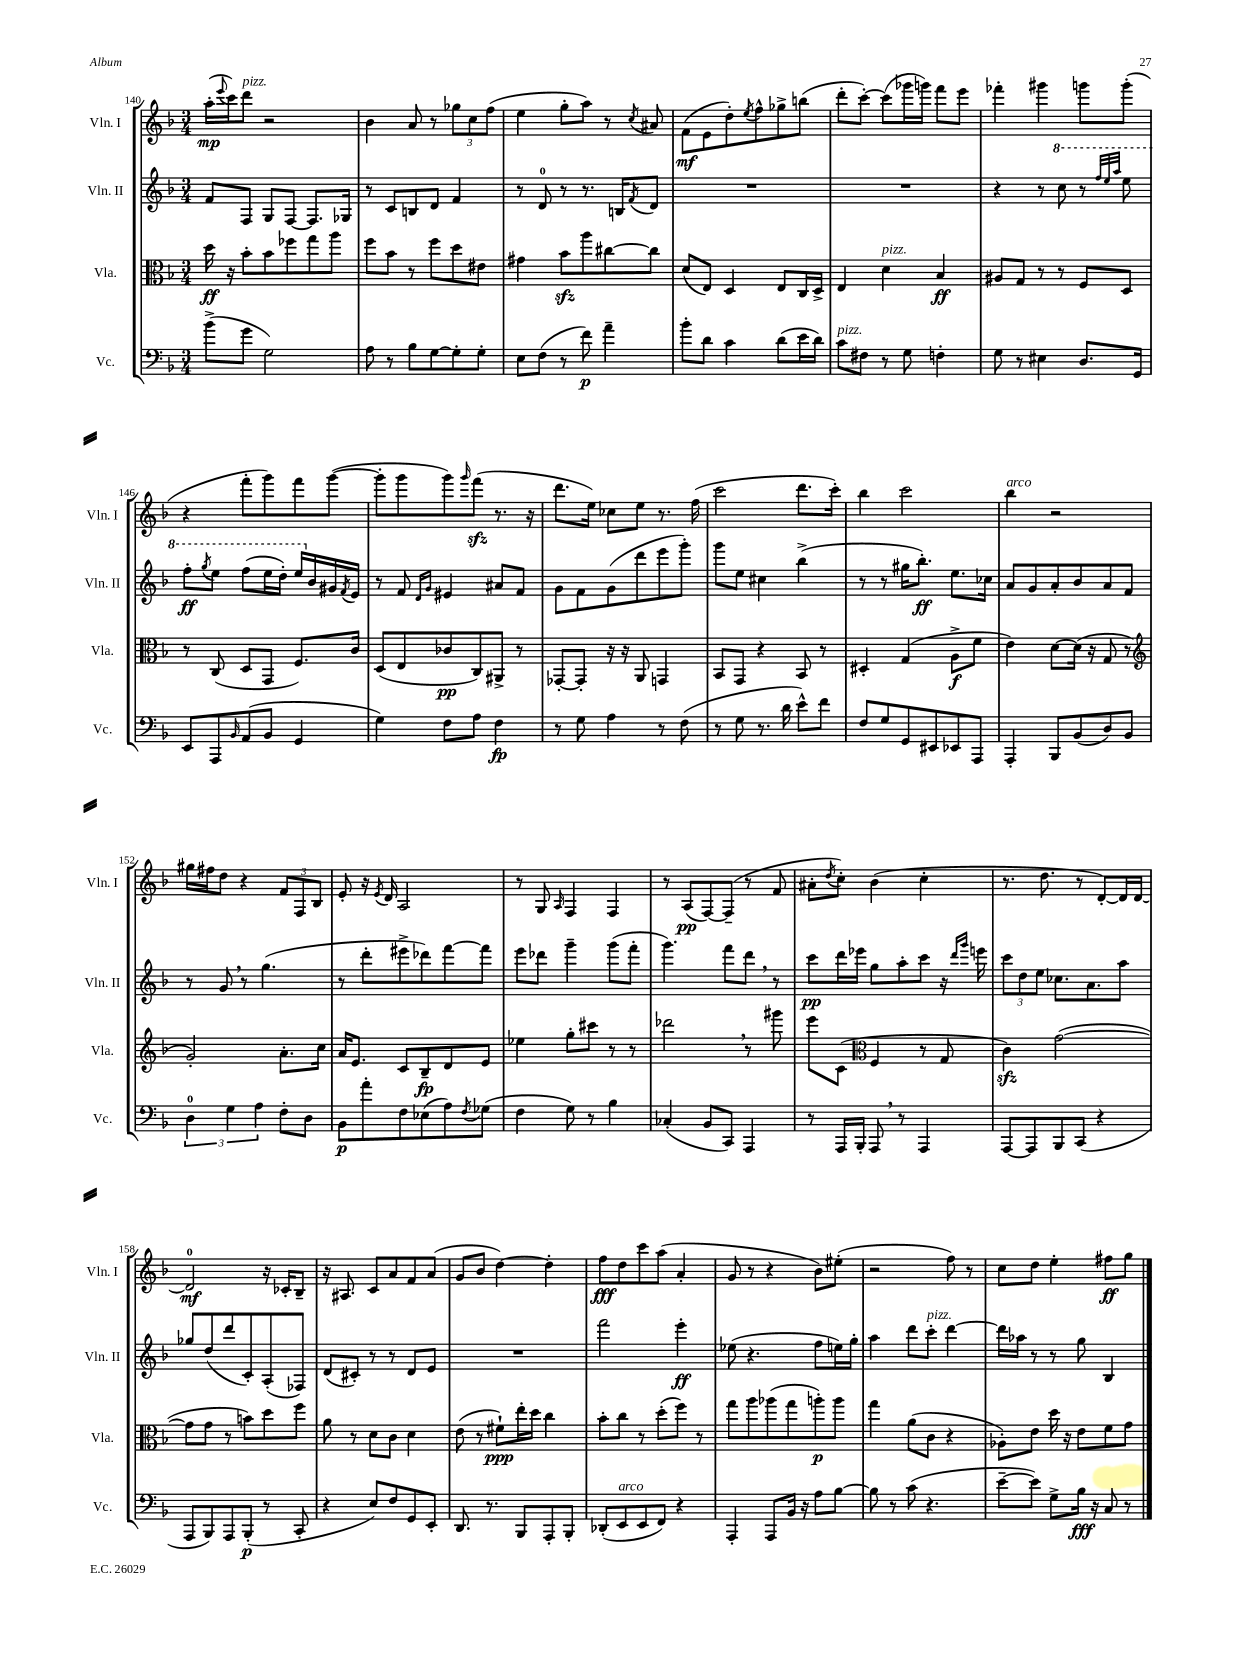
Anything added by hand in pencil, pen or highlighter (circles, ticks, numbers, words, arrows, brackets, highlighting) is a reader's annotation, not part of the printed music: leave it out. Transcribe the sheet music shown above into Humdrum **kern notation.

**kern	**kern	**kern	**kern
*staff4	*staff3	*staff2	*staff1
*clefF4	*clefC3	*clefG2	*clefG2
*k[b-]	*k[b-]	*k[b-]	*k[b-]
*M3/4	*M3/4	*M3/4	*M3/4
(8b-^\L	16dd\	8f/L	(16aa'\LL
.	.	.	8qqeee/
.	16r	.	16ccc\J)
8g\J	8b-'\L	8F/J	8ddd\J
2G\)	8b-\	8G/L	2r
.	8ff-\	[8F/J	.
.	8gg\	8.F/]L	.
.	8aa\J	.	.
.	.	16G-/Jk	.
=	=	=	=
8A\	8ff\L	8r	4b-\
8r	8b-\J	8c/L	.
8B-\L	8r	8B/	8a/
[8G\	8ff\L	8d/J	8r
8G'\]	8dd\	4f/	12gg-\L
.	.	.	12cc\
8G'\J	8e#\J	.	.
.	.	.	(12ff\J
=	=	=	=
8E\L	4g#\	8r	4ee\
(8F\J	.	8d/	.
8r	8b-\L	8r	8gg'\L
8f\)	8aa\	8.r	8aa\J)
4a~\	[8cc#\	.	8r
.	.	16B/LK	.
.	.	8qf/	8qcc/
.	8cc#\]J	8d/J	8a#/
=	=	=	=
8b-'\L	(8d/L	2.r	(8f\L
8d\J	8E/J)	.	8e\
4c\	4D/	.	8dd'\)
.	.	.	8qee/
.	.	.	8ff^^\
(8d\L	8E/L	.	8gg-^\
16e\L	16C/L	.	(8bb\J
16d\JJ)	16D^/JJ	.	.
=	=	=	=
8c\L	4E/	2.r	8ddd'\L
8F#\J	.	.	[8ccc'\J)
8r	4d\	.	(8ccc\]L
8G\	.	.	16ggg-\L
.	.	.	16ggg\JJ)
4F'\	4B-/	.	8fff\L
.	.	.	8eee\J
=	=	=	=
8G\	8A#/L	4r	4fff-'\
8r	8G/J	.	.
4E#\	8r	8r	4ggg#\
.	8r	8ccc\	.
8.D/L	8F/L	8r	8ggg\L
.	.	32qqfff/LLL	.
.	.	32qqeee/	.
.	.	32qqaaa/JJJ	.
.	8D/J	8eee\	(8ggg'\J
16GG/Jk	.	.	.
=	=	=	=
8EE/L	8r	8fff'\L	4r
.	.	8qggg/	.
8AAA/	(8C/	8eee\J	.
16qqBB-/	.	.	.
(8AA/	8D/L	(8fff\L	8fff'\L
8BB-/J	8GG/J	16eee\L	8ggg\)
.	.	16ddd'\JJ)	.
4GG/	8.F/L)	16eee/LL	8fff\
.	.	16b-/	.
.	.	16g#/	([8ggg\J
.	.	8qf/	.
.	16c/Jk	16e/JJ	.
=	=	=	=
4G\)	(8D/L	8r	8ggg'\]L
.	8E/	8f/	8ggg\
.	.	16qqd/LL	.
.	.	16qqg/JJ	.
8F\L	8c-/	4e#/	8ggg\)
.	.	.	16qqggg/
8A\J	8C/)	.	(8fff\J
4F\	8AA#^/J	8a#/L	8.r
.	8r	8f/J	.
.	.	.	16r
=	=	=	=
8r	[8GG-'/L	8g\L	8.ddd\L
8G\	8GG-'/]J	8f\	.
.	.	.	16ee\Jk)
4A\	16r	(8g\	8cc-\L
.	16r	.	.
.	8AA/	8ddd\	8ee\J
8r	4GG/	8eee\	8.r
(8F\	.	8ggg'\J)	.
.	.	.	(16ff\
=	=	=	=
8r	8BB-/L	8ggg\L	2ccc\
8G\	8GG/J	8ee\J	.
8.r	4r	4cc#\	.
16d\	.	.	.
8e^^\L)	8BB-/	(4bb-^\	8.ddd\L
8f\J	8r	.	.
.	.	.	16ccc'\Jk)
=	=	=	=
8F/L	4D#'/	8r	4bb-\
8G/	.	8r	.
8GG/	(4G/	16gg#\LK	2ccc\
.	.	8.bb-'\J)	.
8EE#/	.	.	.
8EE-/	8A^\L	8.ee\L	.
8AAA/J	8f\J	.	.
.	.	16cc-\Jk	.
=	=	=	=
4AAA'/	4e\)	8a/L	4bb-\
.	.	8g/	.
8BBB-/L	[8d\L	8a'/	2r
(8BB-/	(16d\]Jk	8b-/	.
.	16r	.	.
8D/)	8G/	8a/	.
8BB-/J	8r	8f/J	.
=	=	=	=
*	*clefG2	*	*
6D\	2g'/)	8r	16gg#\LL
.	.	.	16ff#\J
.	.	8g/	8dd\J
6G\	.	.	.
.	.	8r	4r
6A\	.	.	.
.	.	(4.gg\	.
8F'\L	8.a'\L	.	12f/L
.	.	.	12F/
8D\J	.	.	.
.	.	.	12B-/J
.	16cc\Jk	.	.
=	=	=	=
8BB-\L	16a/LK	8r	8e'/
.	8.e/J	.	.
8a'\	.	8ddd'\L	16r
.	.	.	8qe/
.	.	.	16d/
8F\	8c/L	8eee#^\	2A/
(8E-\	8B-~/	8ddd-\)	.
8A\)	8d/	[8fff\	.
8qF/	.	.	.
(8G-\J	8e/J	8fff\]J	.
=	=	=	=
4F\	4ee-\	8eee\L	8r
.	.	8ddd-\J	8G/
.	.	.	16qqA/
8G\)	8gg'\L	4ggg~\	4F/
8r	8ccc#\J	.	.
4B-\	8r	(8ggg\L	4F/
.	8r	8fff'\J	.
=	=	=	=
(4C-'/	2ddd-\	4.ggg\)	8r
.	.	.	(8A/L
8BB-/L	.	.	[8F/)
8CC/J)	.	8fff\L	(8F~/]J
4AAA/	8r	8ddd\J	8r
.	8ggg#\	8r	8f/
=	=	=	=
8r	8eee\L	8ccc\L	8a#'\L
.	.	.	8qdd/
16AAA/LL	(8c\J	16ddd\L	8cc'\J)
16BBB-'/JJ	.	16eee-\JJ	.
*	*clefC3	*	*
8AAA/	4F/	8gg\L	(4b-\
8r	.	8aa'\	.
4AAA/	8r	8ccc\J	4cc'\
.	8G/	16r	.
.	.	16qqddd/LL	.
.	.	16qqggg/JJ	.
.	.	16eee\	.
=	=	=	=
[8AAA/L	4c\)	12ccc\L	8.r
.	.	12dd\	.
8AAA/]	.	.	.
.	.	12ee\J	.
.	.	.	8.dd\
8BBB-/	([2g\	8.cc-\L	.
(8CC/J	.	.	8r
.	.	8.a\	.
4r	.	.	[8d'/L)
.	.	8aa\J	16d/]L
.	.	.	[16d/JJ
=	=	=	=
8AAA/L	8g\]L	8gg-/L	2d/]
8BBB-/)	8g\J	(8dd/	.
8AAA/	8r	8ddd/	.
(8BBB-'/J	8b\L)	8c'/)	.
8r	8dd\	(8A'/	16r
.	.	.	16c-'/LK
8CC'/	8ff\J	8F-/J)	8B-~/J
=	=	=	=
4r	8a\	(8d/L	16r
.	.	.	8.A#/
.	8r	8c#'/J)	.
8E/L)	8d\L	8r	8c/L
8F/	8c\J	8r	8a/
8GG/	4d\	8d/L	8f/
8EE'/J	.	8e/J	(8a/J
=	=	=	=
8.DD/	(8e\	2.r	8g/L
.	8r	.	8b-/J
8.r	.	.	.
.	8f#`\L)	.	[4dd\)
8BBB-/L	16ee'\L	.	.
.	16dd\JJ	.	.
8AAA'/	4cc\	.	4dd'\]
8BBB-'/J	.	.	.
=	=	=	=
(8DD-'/L	8b-'\L	2fff\	8ff\L
8EE/	8cc\J	.	8dd\
8EE/	8r	.	8ccc\
8FF/J)	(8dd'\L	.	(8aa\J
4r	8ff\J)	4eee'\	4a'/
.	8r	.	.
=	=	=	=
4AAA'/	8gg\L	(8ee-\	8g/
.	8aa\	4.r	8r
8AAA/L	(8aa-\	.	4r
16BB-/Jk	8gg\	.	.
16r	.	.	.
8A\L	8aa'\)	8ff\L	8b-\L)
[8B-\J	8aa\J	16ee\L)	(8ee#'\J
.	.	16gg'\JJ	.
=	=	=	=
8B-\]	4gg\	4aa\	2r
8r	.	.	.
(8c\	(8a\L	8ddd\L	.
4.r	8c\J	8ccc'\J	.
.	4r	[4ddd\	8ff\)
.	.	.	8r
=	=	=	=
[8e~\L	8A-'\L)	16ddd\]LL	8cc\L
.	.	16aa-\JJ	.
8e\]J)	8e\J	8r	8dd\J
8G^\L	16dd\	8r	4ee'\
.	16r	.	.
16B-\Jk	8e\L	8gg\	.
16r	.	.	.
8C/	8f\	4B-/	8ff#\L
8r	8g\J	.	8gg\J
==	==	==	==
*-	*-	*-	*-
